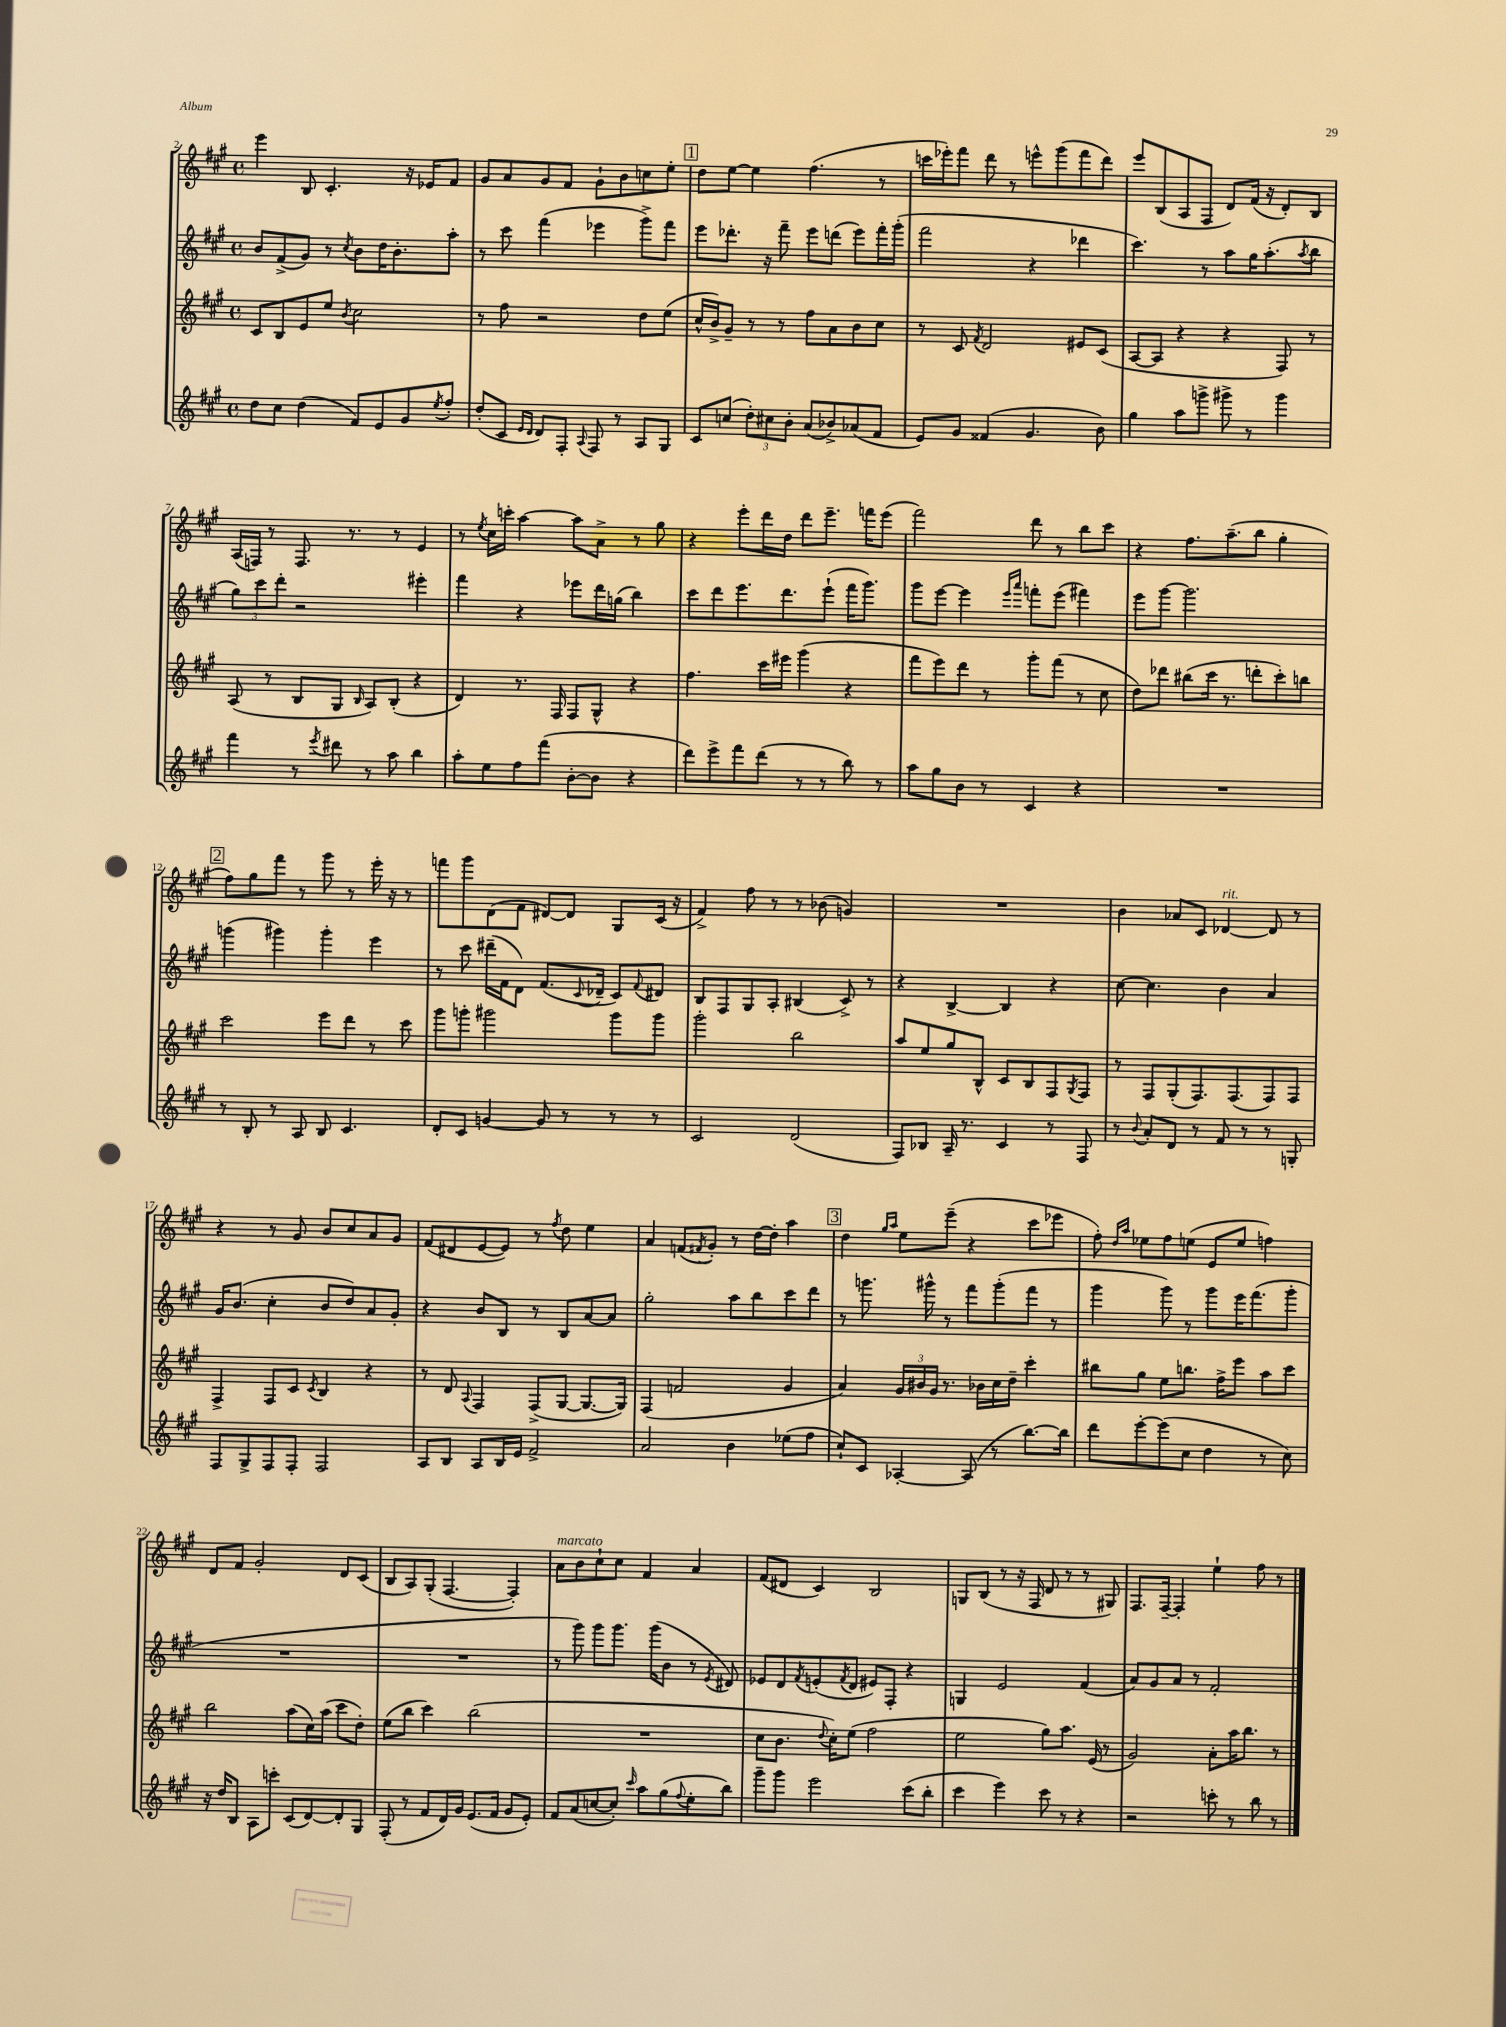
<<
\new StaffGroup <<
\new Staff = "s0" {
    \clef treble \key a \major \defaultTimeSignature \time 4/4
    e'''4 b8 cis'4.-. r16 ees'16 fis'8 |
    gis'8 a'8 gis'8 fis'8 gis'8-! b'8 c''8 e''8-. |
    \mark \markup { \box "1" } d''8 e''8~ e''4 fis''4.( r8 |
    c'''16 ees'''16-.) fis'''8 d'''8 r8 e'''8-^ gis'''8( fis'''8 d'''8) |
    e'''8 b8( a8 fis8 d'8) fis'16( r16 d'8-.) b8 |
    a16( f16) r8 f8. r8. r8 e'4 |
    r8 \acciaccatura { e''8 } cis''16 c'''16-. a''4~ a''8 a'8-> r8 gis''8 |
    r4 e'''8-. d'''16 d''16 d'''8 e'''8.-- f'''16 e'''8( |
    fis'''2) d'''8 r8 b''8 cis'''8 |
    r4 fis''8. a''8.--( b''8 gis''4-. |
    \mark \markup { \box "2" } fis''8) gis''8 fis'''8 r8 gis'''8 r8 e'''16-. r16 r8 |
    f'''8 gis'''8 d'8( fis'8 dis'8~) dis'8 gis8 cis'16( r16 |
    fis'4->) fis''8 r8 r8 bes'8( g'4) |
    R1 |
    b'4 aes'8 cis'8 des'4~^\markup { \italic "rit." } des'8 r8 |
    r4 r8 gis'8 b'8 cis''8 a'8 gis'8 |
    fis'8( dis'8 e'8~ e'8) r8 \acciaccatura { fis''8 } d''8 e''4 |
    a'4 f'8( \acciaccatura { fis'8 } gis'8-.) r8 d''16~ d''16-. a''4 |
    \mark \markup { \box "3" } d''4 \grace { gis''16 a''16 } e''8 e'''8--( r4 cis'''8 ees'''8 |
    fis''8-.) \grace { d''16 a''16 } ees''8 fis''8 e''8( e'8 e''8 f''4) |
    d'8 fis'8 gis'2-. d'8 cis'8( |
    b8 a8) gis8-.( fis4.~ fis4-.) |
    a'8^\markup { \italic "marcato" } b'8 cis''8-! cis''8 fis'4 a'4 |
    fis'8( dis'8 cis'4) b2 |
    g8 b8( r8 r16 fis16 d'8 r8 r8 gis8) |
    fis8. fis16~-- fis4-. e''4-! fis''8 r8 \bar "|." |
}
\new Staff = "s1" {
    \clef treble \key a \major \defaultTimeSignature \time 4/4
    b'8 fis'8->( gis'8) r8 \acciaccatura { cis''8 } b'8 d''16 b'8.-. a''8-. |
    r8 cis'''8 fis'''4( ees'''4 gis'''8->) fis'''8 |
    \mark \markup { \box "1" } e'''8 des'''8.-. r16 fis'''8-- e'''8 d'''8( e'''8) fis'''16-. gis'''16-.( |
    fis'''2 r4 des'''4 |
    cis'''4.) r8 a''8 gis''16 a''8.-.( \acciaccatura { a''8 } b''8 |
    \tuplet 3/2 { gis''8) cis'''8 d'''8-. } r2 eis'''4-. |
    fis'''4 r4 ees'''8 d'''16 g''16( b''4) |
    cis'''8 d'''8 e'''8. d'''8. e'''8-!( fis'''16 gis'''8.) |
    gis'''8 e'''8~ e'''4 \grace { e'''16 a'''16 } f'''8-. e'''8( fis'''4) |
    e'''8 gis'''8~ gis'''2. |
    \mark \markup { \box "2" } g'''4( gis'''4) gis'''4-. e'''4 |
    r8 cis'''8 dis'''16--( fis'16 d'8) fis'8.( \appoggiatura { cis'8 } des'16-- cis'8) \appoggiatura { fis'8 } dis'8 |
    b8 fis8 gis8 a8-. bis4( cis'8->) r8 |
    r4 b4~-> b4 r4 |
    cis''8~ cis''4. b'4 a'4 |
    gis'16 b'8.( cis''4-. b'8 d''8) a'8 gis'8-. |
    r4 b'8 b8 r8 b8 a'8~ a'8 |
    gis''2-. a''8 b''8 cis'''8 d'''8 |
    \mark \markup { \box "3" } r8 g'''8. gis'''16-^ r8 fis'''8 gis'''8-.( fis'''8 r8 |
    gis'''4 gis'''8) r8 gis'''8 e'''16 fis'''8.( gis'''8-. |
    R1 |
    R1 |
    r8 gis'''8) gis'''8 gis'''8. gis'''16( b'8 r8 \acciaccatura { e'8 } dis'8) |
    ees'8 d'8 \acciaccatura { fis'8 } e'8-.( \acciaccatura { fis'8 } d'8 eis'8) fis8-. r4 |
    g4 e'2 fis'4( |
    a'8) gis'8 a'8 r8 fis'2-. \bar "|." |
}
\new Staff = "s2" {
    \clef treble \key a \major \defaultTimeSignature \time 4/4
    cis'8 b8 e'8 e''8 \acciaccatura { b'8 } cis''2 |
    r8 fis''8 r2 d''8 e''8( |
    \mark \markup { \box "1" } cis''16-^ b'16->) gis'8-- r8 r8 fis''8 a'8 b'8 cis''8 |
    r8 cis'8 \acciaccatura { fis'8 } d'2 eis'8 cis'8( |
    a8~ a8 r4 r4 fis8) r8 |
    a8( r8 b8 gis8 \grace { b16 } a8) b8-.( r4 |
    d'4) r8. fis16 fis8 gis8-^ r4 |
    fis''4. cis'''16 eis'''16 gis'''4( r4 |
    fis'''8 e'''8) d'''8 r8 gis'''8-. fis'''8( r8 cis''8 |
    d''8) des'''8 bis''8( cis'''16 r8. d'''8-. cis'''8-.) b''8 |
    \mark \markup { \box "2" } cis'''2 e'''8 d'''8 r8 cis'''8 |
    gis'''8 g'''8-. gis'''2 gis'''8 gis'''8 |
    gis'''2-. b''2 |
    a''8 e''8 gis''8 b8-^ cis'8 b8 fis8 \acciaccatura { gis8 } fis8 |
    r8 fis8 gis8-.( fis8.) fis8.( fis8) fis8 |
    fis4-> fis8 cis'8 \acciaccatura { cis'8 } b4 r4 |
    r8 d'8 \appoggiatura { a8 } fis4 fis8->( gis8~ gis8.~ gis16) |
    fis4( f'2 gis'4 |
    \mark \markup { \box "3" } a'4) \tuplet 3/2 { gis'16 bis'16 gis'16 } r8. bes'16 cis''16 d''16-- cis'''4-. |
    bis''8 gis''8 e''8 b''8. fis''16-> e'''8 a''8 cis'''8 |
    b''2 a''8( cis''16) a''16( cis'''8 d''8-.) |
    e''8( b''8 cis'''4) b''2( |
    R1 |
    cis''8 b'8. \appoggiatura { d''8 } cis''16-.) e''8( fis''2 |
    e''2 gis''8) a''8. e'16( r8 |
    gis'2) a'8-. a''16 b''8. r8 \bar "|." |
}
\new Staff = "s3" {
    \clef treble \key a \major \defaultTimeSignature \time 4/4
    d''8 cis''8 d''4( fis'8) e'8 gis'8 \acciaccatura { e''8 } fis''8-. |
    d''8-.( cis'8 \grace { e'16 d'16 } d'8) fis8-. \appoggiatura { a8 } fis8 r8 a8 gis8 |
    \mark \markup { \box "1" } cis'8 c''8( \tuplet 3/2 { d''8-.) cis''8 b'8-. } a'8( bes'8->) aes'8( fis'8 |
    e'8) gis'8 fisis'4( gis'4. b'8) |
    gis''4 a''8 g'''8-> gis'''8-> r8 gis'''4 |
    fis'''4 r8 \acciaccatura { e'''8 } dis'''8 r8 a''8 b''4 |
    a''8-. e''8 fis''8 fis'''8( b'8~-. b'8 r4 |
    d'''8) e'''8-> fis'''8 d'''8( r8 r8 b''8) r8 |
    a''8 gis''8 b'8 r8 cis'4 r4 |
    R1 |
    \mark \markup { \box "2" } r8 b8-. r8 a8 b8 cis'4. |
    d'8-. cis'8 g'4~ g'8 r8 r8 r8 |
    cis'2 d'2( |
    fis8) bes8 a16-- r8. cis'4 r8 fis8 |
    r8 \appoggiatura { b'8 } a'8-. d'8 r8 fis'8 r8 r8 g8-. |
    fis8 gis8-> fis8 fis8-. fis2 |
    a8 b8 a8 b16 e'16 fis'2-> |
    a'2 b'4 ees''8( fis''8 |
    \mark \markup { \box "3" } cis''8-!) cis'8 aes4~-. aes8( r8 b''8.~) b''16 |
    d'''8 e'''8~-. e'''8( cis''8 d''4 r8 cis''8) |
    r16 d''16 b8 a8 c'''8-. cis'8( d'8~) d'8-. gis8 |
    fis8-.( r8 fis'8 d'16) gis'16 e'8.( fis'16 gis'8 e'8-.) |
    fis'8 a'8( c''8~ c''8-.) \grace { cis'''16 } a''8 gis''8( \appoggiatura { fis''8 } e''8-. b''8) |
    gis'''8-- gis'''8 e'''2 cis'''8( b''8-. |
    cis'''4 e'''4) cis'''8 r8 r4 |
    r2 c'''8-. r8 b''8 r8 \bar "|." |
}
>>
>>
\layout { \context { \Score currentBarNumber = #2 } }
